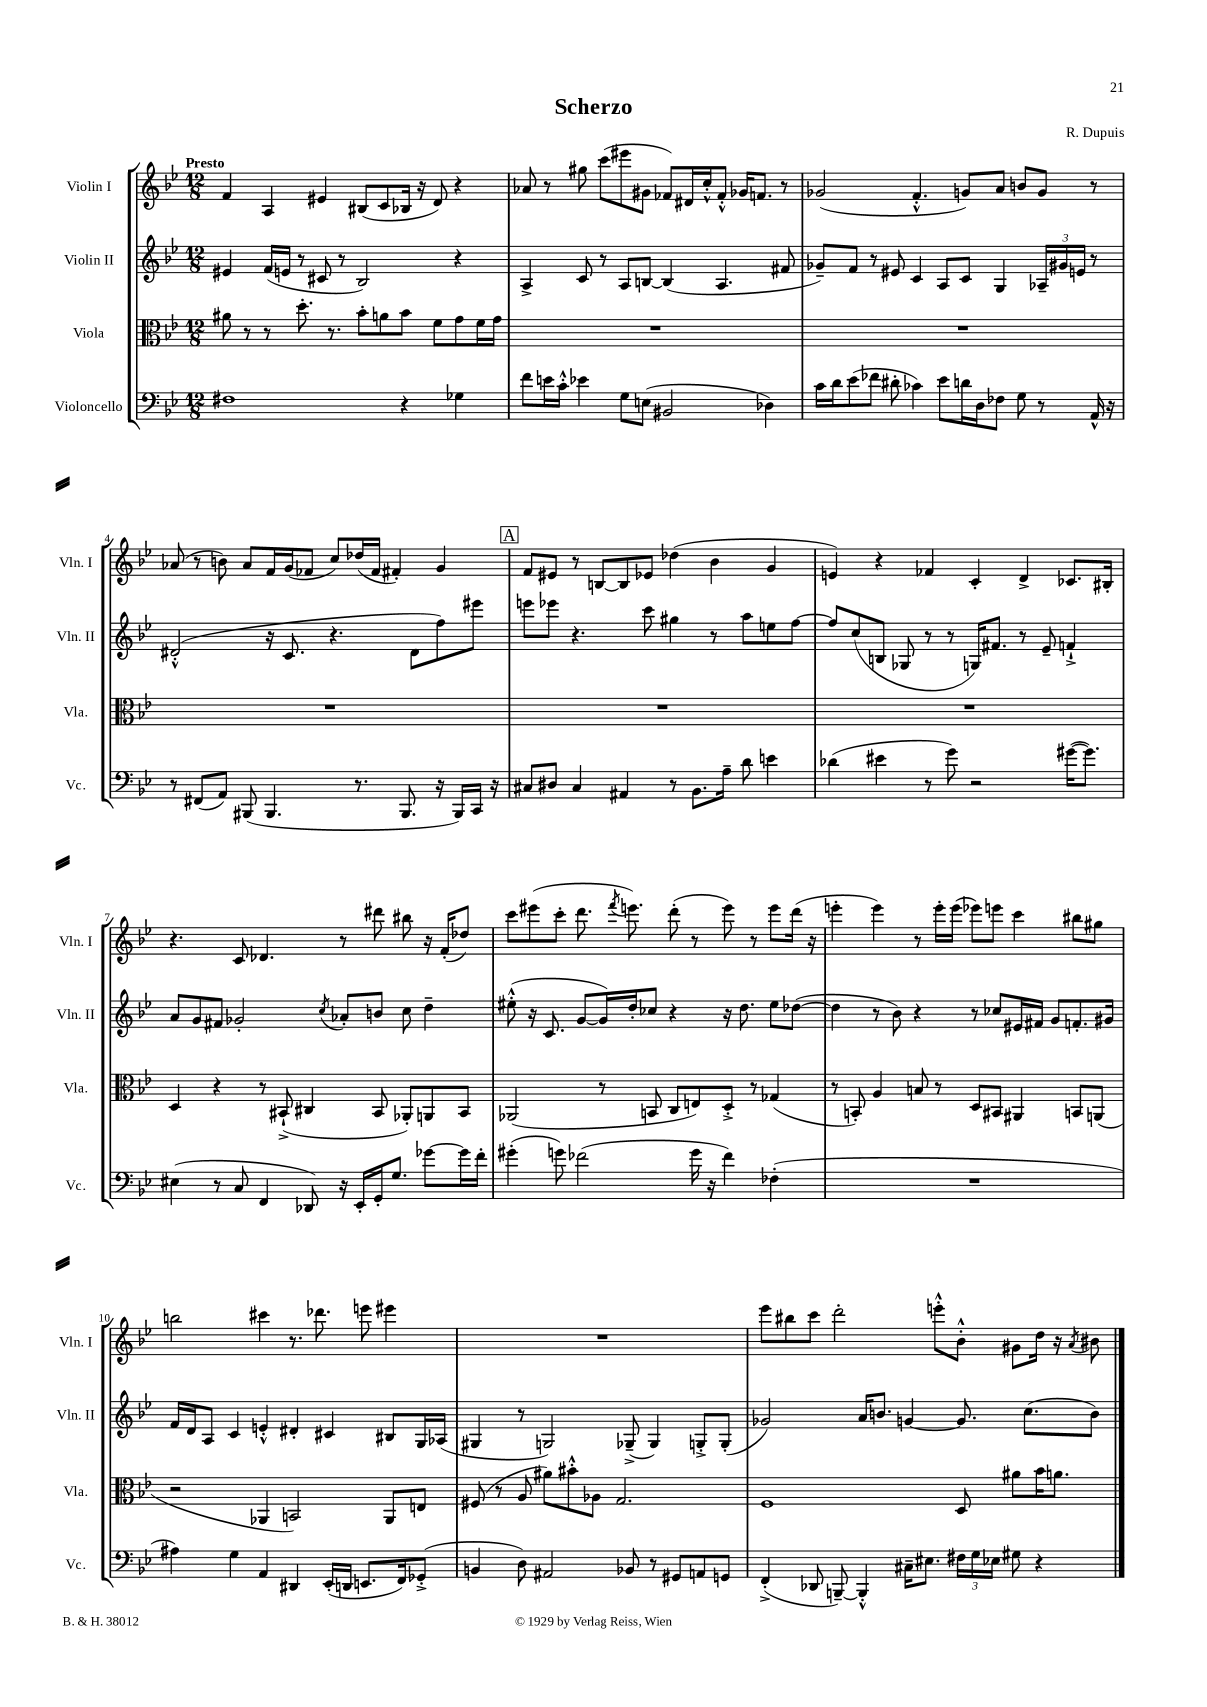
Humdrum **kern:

**kern	**kern	**kern	**kern
*part4	*part3	*part2	*part1
*staff4	*staff3	*staff2	*staff1
*I"Violoncello	*I"Viola	*I"Violin II	*I"Violin I
*I'Vc.	*I'Vla.	*I'Vln. II	*I'Vln. I
*clefF4	*clefC3	*clefG2	*clefG2
*k[b-e-]	*k[b-e-]	*k[b-e-]	*k[b-e-]
*M12/8	*M12/8	*M12/8	*M12/8
=1	=1	=1	=1
!	!	!	!LO:TX:a:B:t=Presto
1F#X	8a#X\	4e#X/	4f/
.	8r	.	.
.	8r	(16f/LL	4A/
.	.	16en/JJ	.
.	8.dd'\	8r	.
.	.	8c#X/	4e#X/
.	8.r	.	.
.	.	8r	.
.	8b-'\L	2B-/)	(8B#X/L
.	8an\	.	8c/
4r	8b-\J	.	16B-X/Jk
.	.	.	16r
.	8f\L	.	8d/)
4G-X\	8g\	4r	4r
.	16f\L	.	.
.	16g\JJ	.	.
=2	=2	=2	=2
8f\L	1.r	4A^/	8a-X/
16en\L	.	.	8r
16c'^^\JJ	.	.	.
4e-X\	.	8c/	8gg#X\
.	.	8r	(8ccc\L
8G\L	.	8A/L	8eee#X\
(8En\J	.	[8Bn/J	8g#X\J
2BB#X/	.	(4B/]	8f-X/L)
.	.	.	16d#X/L
.	.	.	16cc'^^/J
.	.	4.A/	8f-'^^/J
.	.	.	16g-X/KL
.	.	.	8.fn/J
4D-X\)	.	.	.
.	.	8f#X/	8r
=3	=3	=3	=3
16c\LL	1.r	8g-X~/L)	(2g-X/
16d\J	.	.	.
(8e-\	.	8f/J	.
8f-X\J	.	8r	.
8d#X'\	.	8e#X/	.
4c-X\)	.	4c/	4.f'^^/
8e-\L	.	8A/L	.
16dn\L	.	8c/J	8gn/L)
16D\J	.	.	.
8F-X\J	.	4G/	8a/J
8G\	.	.	8bn/L
8r	.	24A-X~/LL	8g/J
.	.	24g#X/	.
.	.	24en/JJ	.
16AA^^/	.	8r	8r
16r	.	.	.
!!LO:LB:g=z
=4	=4	=4	=4
8r	1.r	(2d#X'^^/	(8a-X/
(8FF#X/L	.	.	8r
8AA/J)	.	.	8bn\)
(8BBB#X/	.	.	8a-/L
4.BBB#/	.	16r	16f/L
.	.	8.c/	(16g/J
.	.	.	8f-X/J
.	.	4.r	8cc/L)
8.r	.	.	(16dd-X/L
.	.	.	16f-/JJ
.	.	.	4f#X'/)
8.BBB#/	.	.	.
.	.	8d#\L	.
16r	.	8ff\)	4g/
16BBB#/LL)	.	.	.
16CC/JJ	.	8eee#X\J	.
16r	.	.	.
!!LO:REH:place=s1:t=A
=5	=5	=5	=5
8C#X/L	1.r	8eeen\L	8f/L
8D#X/J	.	8eee-X\J	8e#X/J
4C#/	.	4.r	8r
.	.	.	[8Bn/L
4AA#X/	.	.	8B/]
.	.	8ccc\	8e-X/J
8r	.	4gg#X\	(4dd-X\
8.BB-\L	.	.	.
.	.	8r	4b-\
16A~\Jk	.	.	.
8d\	.	8aa\L	.
4en\	.	8een\	4g/
.	.	[8ff\J	.
=6	=6	=6	=6
(4d-X\	1.r	8ff/L]	4en/)
.	.	(8cc/	.
4e#X\	.	8Bn/J	4r
.	.	8G-X/	.
8r	.	8r	4f-X/
8g\)	.	8r	.
2r	.	16Gn/KL)	4c'/
.	.	8.f#X/J	.
.	.	8r	4d^/
.	.	8e-~/	.
([16g#X\KL	.	4fn`^/	8.c-X/L
8.g#\J])	.	.	.
.	.	.	16B#X'/Jk
!!LO:LB:g=z
=7	=7	=7	=7
(4E#X\	4D/	8a/L	4.r
.	.	8g/	.
8r	4r	8f#X/J	.
8C/	.	2g-X'/	8c/
4FF/	8r	.	4.d-X/
.	(8BB#X`^/	.	.
8DD-X/)	4C#X/	.	.
.	.	8qcc/	.
16r	.	8a-X'/L	8r
16EE-'/LL	.	.	.
16GG'/J	8BB#/	8bn/J	8ddd#X\
8.G/J	.	.	.
.	8AA-X'/L)	8cc\	8bb#X\
[8g-X\L	8AAn/	4dd~\	16r
.	.	.	(16f'/KL
16g-\L]	8BB#/J	.	8dd-X/J)
16f'\JJ	.	.	.
=8	=8	=8	=8
(4g#X'\	(2AA-X/	(8ee#X'^^\	8ccc\L
.	.	16r	(8eee#X\
.	.	8.c/	.
8gn\)	.	.	8ccc'\J
(2f-X\	.	[8g/L	8.ddd\
.	8r	16g/L])	.
.	.	.	8qfff/
.	.	16dd'/J	8.eeen\)
.	8BBn/	8cc-X/J	.
.	8C/L	4r	(8ddd'\
16g\	8En/)	.	8r
16r	.	.	.
4f-\)	8D'^/J	16r	8eee\)
.	.	8.dd\	.
.	8r	.	8r
(4F-X'\	(4G-X/	8ee#\L	8eee\L
.	.	([8dd-X\J	(16ddd\Jk
.	.	.	16r
=9	=9	=9	=9
1.r	8r	4dd-\]	4eeen'\
.	8BBn'/)	.	.
.	4A/	8r	4eee\)
.	.	8b-\)	.
.	8Bn/	4r	8r
.	8r	.	16eee'\LL
.	.	.	(16eee\JJ
.	8D/L	8r	8eee-X\L)
.	8BB#X/J	8cc-X/L	8eeen\J
.	4AA#X/	16e#X/L	4ccc\
.	.	16f#X/JJ	.
.	.	8g/L	.
.	8BBn/L	8.fn'/	8bb#X\L
.	(8AAn/J	.	8gg#X\J
.	.	16g#X/Jk	.
!!LO:LB:g=z
=10	=10	=10	=10
4A#X\)	2r	16f/LL	2bbn\
.	.	16d/J	.
.	.	8A/J	.
4G\	.	4c/	.
4AA/	4AA-X/	4en'^^/	4ccc#X\
4DD#X/	2BBn/)	4d#X'/	8.r
.	.	.	8.ddd-X\
(16EE-'/LL	.	4c#X/	.
16DDn/JJ	.	.	.
8.EEn/L	.	.	8eeen\
.	8AA-/L	8B#X/L	4eee#X\
16FF/k)	.	.	.
(8GG-X'^/J	8En/J	16G/L	.
.	.	(16A-X/JJ	.
=11	=11	=11	=11
4BBn/	(8F#X/	4G#X/	1.r
.	8r	.	.
8D\)	8A/	8r	.
2AA#X/	8a#X\L)	2Gn/)	.
.	8b#X'^^\	.	.
.	8A-X\J	.	.
.	2.G/	.	.
8BB-X/	.	(8G-X~^/	.
8r	.	4G-/)	.
8GG#X/L	.	.	.
8AAn/	.	8Gn'^/L	.
8GGn/J	.	(8G'/J	.
=12	=12	=12	=12
(4FF'^/	1F	2g-X/)	8eee-\L
.	.	.	8bb#X\
8DD-X/	.	.	8ccc\J
[8BBBn~/)	.	.	2ddd'\
4BBB'^^/]	.	16a/KL	.
.	.	8.bn/J	.
16C#X~\KL	.	[4gn/	.
8.E#X\J	.	.	.
.	.	.	8eeen'^^\L
24F#X\LL	8D/	8.g/]	8b-'^^\J
24G\	.	.	.
24E-X\JJ	.	.	.
8G#X\	8a#X\L	.	8g#X\L
.	.	(8.cc\L	.
4r	16b-\K	.	16dd\Jk
.	8.an\J	.	16r
.	.	.	8qa/
.	.	8b\J)	8b#X\
==	==	==	==
*-	*-	*-	*-
